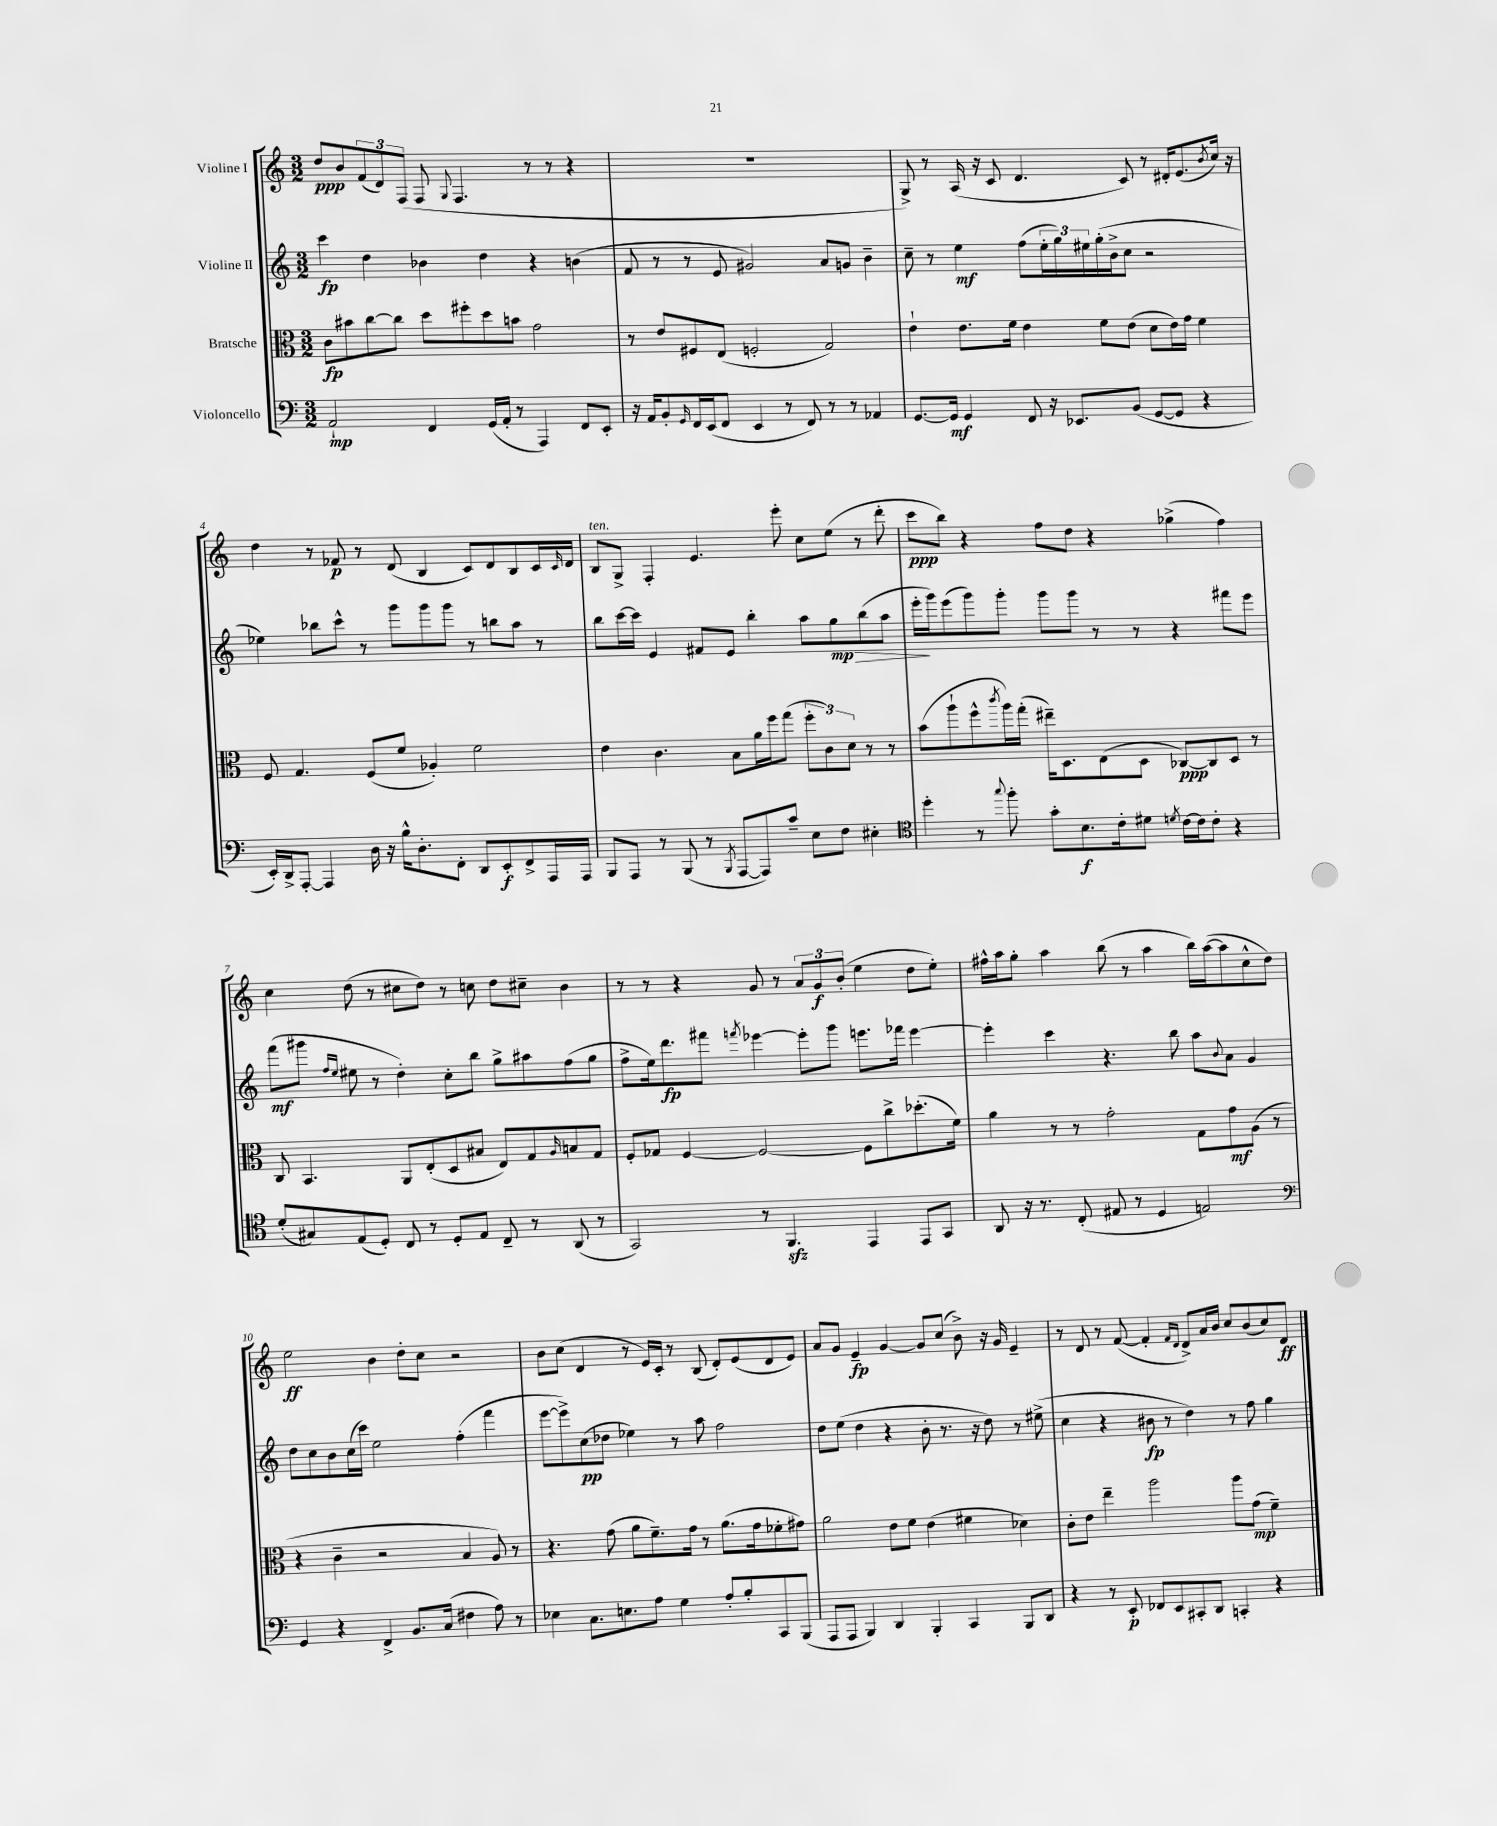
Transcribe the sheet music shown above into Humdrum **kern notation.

**kern	**dynam	**kern	**dynam	**kern	**dynam	**kern	**dynam
*part4	*part4	*part3	*part3	*part2	*part2	*part1	*part1
*staff4	*staff4	*staff3	*staff3	*staff2	*staff2	*staff1	*staff1
*I"Violoncello	*	*I"Bratsche	*	*I"Violine II	*	*I"Violine I	*
*clefF4	*	*clefC3	*	*clefG2	*	*clefG2	*
*k[]	*	*k[]	*	*k[]	*	*k[]	*
*M3/2	*	*M3/2	*	*M3/2	*	*M3/2	*
=1	=1	=1	=1	=1	=1	=1	=1
2AA`/	mp	8c\L	fp	4ccc\	fp	8dd/L	ppp
.	.	8b#X\	.	.	.	8b/	.
.	.	[8cc\	.	4dd\	.	(12f/	.
.	.	.	.	.	.	12d/)	.
.	.	8cc\J]	.	.	.	.	.
.	.	.	.	.	.	(12F/J	.
4FF/	.	8dd\L	.	4b-X\	.	8F/	.
.	.	.	.	.	.	8qqG/	.
.	.	8ff#X'\	.	.	.	4.F/	.
(16GG/LL	.	8dd\	.	4dd\	.	.	.
16AA'/JJ	.	.	.	.	.	.	.
8r	.	8bn\J	.	.	.	.	.
4AAA/)	.	2g\	.	4r	.	8r	.
.	.	.	.	.	.	8r	.
8FF/L	.	.	.	(4bn\	.	4r	.
8EE'/J	.	.	.	.	.	.	.
=2	=2	=2	=2	=2	=2	=2	=2
16r	.	8r	.	8f/	.	1.r	.
16AA/KL	.	.	.	.	.	.	.
8BB'/	.	8e/L	.	8r	.	.	.
16qqGG/	.	.	.	.	.	.	.
16FF/L	.	8F#X/	.	8r	.	.	.
(16EE/J	.	.	.	.	.	.	.
8FF/J	.	(8E/J	.	8e/	.	.	.
4EE/	.	2Fn'/	.	2g#X/)	.	.	.
8r	.	.	.	.	.	.	.
8FF/)	.	.	.	.	.	.	.
8r	.	2G/)	.	8a/L	.	.	.
8r	.	.	.	8gn/J	.	.	.
4AA-X/	.	.	.	4b~\	.	.	.
=3	=3	=3	=3	=3	=3	=3	=3
[8.GG/L	.	4e`\	.	8cc~\	.	8G^/)	.
.	.	.	.	8r	.	8r	.
16GG/Jk]	mf	.	.	.	.	.	.
4GG/	.	8.e\L	.	4ee\	mf	(16A/	.
.	.	.	.	.	.	16r	.
.	.	.	.	.	.	8c/	.
.	.	16f\Jk	.	.	.	.	.
8FF/	.	4e\	.	(8ff\L	.	4.d/	.
16r	.	.	.	24ee'\L	.	.	.
.	.	.	.	24gg\)	.	.	.
8.EE-X/L	.	.	.	.	.	.	.
.	.	.	.	24ee#X\	.	.	.
.	.	8f\L	.	(16gg'\	.	.	.
.	.	.	.	16b^\J	.	.	.
(8BB/J	.	(8e\J	.	8cc\J	.	8c/)	.
[8GG/L	.	8d\L	.	2r	.	8r	.
8GG/J]	.	16e\L)	.	.	.	16d#X'/KL	.
.	.	16g\JJ	.	.	.	(8.e/	.
4r	.	4f\	.	.	.	.	.
.	.	.	.	.	.	8qb/	.
.	.	.	.	.	.	16cc/Jk)	.
.	.	.	.	.	.	16r	.
!!LO:LB:g=z
=4	=4	=4	=4	=4	=4	=4	=4
16EE'/LL)	.	8F/	.	4ee-X\)	.	4dd\	.
16DD^/J	.	.	.	.	.	.	.
[8AAA'/J	.	4.G/	.	.	.	.	.
4AAA/]	.	.	.	8bb-X\L	.	8r	.
.	.	.	.	8ccc^^\J	.	8f-X/	p
16D\	.	(8F/L	.	8r	.	8r	.
16r	.	.	.	.	.	.	.
16B^^\KL	.	8f/J	.	8ggg\L	.	(8d/	.
8.D'\	.	.	.	.	.	.	.
.	.	4A-X'/)	.	8ggg\	.	4B/	.
8FF'\J	.	.	.	8ggg\J	.	.	.
8DD/L	.	2f\	.	8r	.	8c/L)	.
8EE'/	f	.	.	8bbn\L	.	8d/	.
8FF^/	.	.	.	8aa\J	.	8B/	.
16AAA/L	.	.	.	8r	.	16c/L	.
.	.	.	.	.	.	16qqc/	.
16AAA/JJ	.	.	.	.	.	16d/JJ	.
=5	=5	=5	=5	=5	=5	=5	=5
!	!	!	!	!	!	!LO:TX:a:i:t=ten.	!
8BBB/L	.	4e\	.	8bb\L	.	8B/L	.
8AAA/J	.	.	.	[16ccc\L	.	8G^/J	.
.	.	.	.	16ccc\JJ]	.	.	.
8r	.	4.c\	.	4e/	.	4F'/	.
(8BBB/	.	.	.	.	.	.	.
8r	.	.	.	8f#X/L	.	4.e/	.
8qBBB/	.	.	.	.	.	.	.
[8AAA/L	.	8B\L	.	8e/J	.	.	.
8AAA/])	.	16a\L	.	4bb'\	.	.	.
.	.	16ff\J	.	.	.	.	.
8c~/J	.	(8gg\J	.	.	.	8eee'\	.
8E\L	.	12ff'\L	.	8aa\L	.	8cc\L	.
.	.	12c\)	.	.	.	.	.
!	!	!	!	!	!LO:HP:b	!	!
8F\J	.	.	.	8gg\	> mp	(8ee\J	.
.	.	12d\J	.	.	.	.	.
4E#X'\	.	8r	.	(8bb\	.	8r	.
.	.	8r	.	8aa\J	.	8ddd'\	.
=6	=6	=6	=6	=6	=6	=6	=6
*clefC4	*	*	*	*	*	*	*
4dd'\	.	(8b\L	.	16eee'\LL	.	8ccc\L	ppp
.	.	.	.	16ggg\J)	]	.	.
.	.	8aa`\	.	(8eee\	.	8bb\J)	.
8r	.	8ff^^\	.	8ggg\)	.	4r	.
8qqgg/	.	8qccc/	.	.	.	.	.
8ff'\	.	16aa\L)	.	8ggg'\J	.	.	.
.	.	(16gg'\JJ	.	.	.	.	.
8g'\L	.	16ee#X~\KL)	.	8ggg\L	.	8ff\L	.
.	.	8.D\	.	.	.	.	.
8.B\	f	.	.	8ggg\J	.	8dd\J	.
.	.	(8E\	.	8r	.	4r	.
16c'\k	.	.	.	.	.	.	.
8d#X\J	.	8D\J	.	8r	.	.	.
8qdn/	.	.	.	.	.	.	.
[16c\LL	.	[8C-X/L)	ppp	4r	.	(4gg-X^\	.
16c\J]	.	.	.	.	.	.	.
8c'\J	.	8C-/]	.	.	.	.	.
4r	.	8D/J	.	8fff#X\L	.	4ff\)	.
.	.	8r	.	8eee\J	.	.	.
!!LO:LB:g=z
=7	=7	=7	=7	=7	=7	=7	=7
(8d'/L	.	8C/	.	(8fff\L	mf	4cc\	.
8G#X/)	.	4.BB/	.	8ggg#X\J	.	.	.
.	.	.	.	16qqff/LL	.	.	.
.	.	.	.	16qqee/JJ	.	.	.
(8E/	.	.	.	8ee#X\	.	(8dd\	.
8D'/J)	.	.	.	8r	.	8r	.
8C/	.	8AA/L	.	4dd'\)	.	8cc#X\L	.
8r	.	(8E'/	.	.	.	8dd\J)	.
8D'/L	.	8D/	.	8cc'\L	.	8r	.
8E/J	.	8B#X/J	.	8bb\J	.	8ccn\	.
8C~/	.	8E/L)	.	8gg^\L	.	8dd\L	.
8r	.	8G/	.	8aa#X\	.	8cc#X~\J	.
.	.	16qqA/	.	.	.	.	.
(8AA/	.	8Bn/	.	(8ff\	.	4b\	.
8r	.	8G/J	.	8gg\J	.	.	.
=8	=8	=8	=8	=8	=8	=8	=8
2GG/)	.	8F'/L	.	8ff^\L	.	8r	.
.	.	8G-X/J	.	16ee\k)	.	8r	.
.	.	.	.	8.ddd\	fp	.	.
.	.	[4F/	.	.	.	4r	.
.	.	.	.	8fff#X\J	.	.	.
.	.	.	.	8qfffn/	.	.	.
8r	.	2F/_	.	[4eee-X\	.	8g/	.
4.FFzz/	.	.	.	.	.	8r	.
.	.	.	.	8eee-'\L]	.	12a/L	.
.	.	.	.	.	.	12g/	f
.	.	.	.	8ggg\J	.	.	.
.	.	.	.	.	.	(12b'/J	.
4EE/	.	8F\L]	.	8.eeen\L	.	4ee\	.
.	.	8cc^\	.	.	.	.	.
.	.	.	.	16fff-X\Jk	.	.	.
8EE/L	.	(8.dd-X'\	.	[4eee\	.	8dd\L	.
8GG/J	.	.	.	.	.	8ee'\J)	.
.	.	16f\Jk)	.	.	.	.	.
=9	=9	=9	=9	=9	=9	=9	=9
8AA/	.	4a\	.	4eee'\]	.	16ff#X^^\LL	.
.	.	.	.	.	.	16aa\J	.
16r	.	.	.	.	.	8gg'\J	.
8.r	.	.	.	.	.	.	.
.	.	8r	.	4ccc\	.	4aa\	.
(8C'/	.	8r	.	.	.	.	.
8E#X/	.	2g'\	.	4.r	.	(8bb\	.
8r	.	.	.	.	.	8r	.
4D/	.	.	.	.	.	4aa\	.
.	.	.	.	8bb\	.	.	.
2En/)	.	8G\L	.	8aa\L	.	16bb\LL)	.
.	.	.	.	.	.	([16aa\J	.
.	.	.	.	8qqb/	.	.	.
.	.	8g\	mf	8a\J	.	8aa\]	.
.	.	(8A\J	.	4g/	.	8cc^^\	.
.	.	8r	.	.	.	8dd\J)	.
!!LO:LB:g=z
=10	=10	=10	=10	=10	=10	=10	=10
*clefF4	*	*	*	*	*	*	*
4GG/	.	4r	.	8dd\L	.	2ee\	ff
.	.	.	.	8cc\	.	.	.
4r	.	4c~\	.	8b\	.	.	.
.	.	.	.	(16cc\L	.	.	.
.	.	.	.	16ccc\JJ)	.	.	.
4FF^/	.	2r	.	2ee\	.	4b\	.
8.BB/L	.	.	.	.	.	8dd'\L	.
.	.	.	.	.	.	8cc\J	.
(16C/Jk	.	.	.	.	.	.	.
4F#X\	.	4B/	.	(4ff'\	.	2r	.
8A\)	.	8A/)	.	4fff\	.	.	.
8r	.	8r	.	.	.	.	.
=11	=11	=11	=11	=11	=11	=11	=11
4E-X\	.	4.r	.	[8eee\L	.	8b\L	.
.	.	.	.	8eee^\])	.	(8cc\J	.
8.C\L	.	.	.	(8cc\	pp	4d/	.
.	.	(8g\	.	8dd-X\J	.	.	.
8.En\	.	.	.	.	.	.	.
.	.	8a\L	.	4ee-X\)	.	8r	.
8A\J	.	8.f~\)	.	.	.	16e/LL)	.
.	.	.	.	.	.	16c'/JJ	.
4G\	.	.	.	8r	.	8r	.
.	.	16g\Jk	.	.	.	.	.
.	.	8r	.	8aa\	.	(8B/	.
8A'/L	.	(8.a\L	.	2ff\	.	8d'/L)	.
8B'/	.	.	.	.	.	(8e/	.
.	.	16g\k	.	.	.	.	.
8CC/	.	8f-X'\	.	.	.	8d/	.
(8BBB/J	.	8g#X\J)	.	.	.	8e/J)	.
=12	=12	=12	=12	=12	=12	=12	=12
8AAA/L	.	2a\	.	8dd\L	.	8a/L	.
8AAA/J	.	.	.	(8ee\J	.	8g/J	.
4BBB/)	.	.	.	4dd\	.	4e~/	fp
4DD/	.	8e\L	.	4r	.	[4g/	.
.	.	8f\J	.	.	.	.	.
4BBB'/	.	(4e\	.	8b'\	.	8g/L]	.
.	.	.	.	8.r	.	(8cc/J	.
4CC/	.	4f#X\	.	.	.	8b^\)	.
.	.	.	.	16r	.	.	.
.	.	.	.	8dd\)	.	16r	.
.	.	.	.	.	.	16g/	.
8BBB/L	.	4d-X\)	.	8r	.	4e~/	.
8DD/J	.	.	.	(8ee#X^\	.	.	.
=13	=13	=13	=13	=13	=13	=13	=13
4r	.	8c'\L	.	4cc\	.	8r	.
.	.	8e\J	.	.	.	8d/	.
8r	.	4ee~\	.	4r	.	8r	.
8EE'/	p	.	.	.	.	([8f/	.
8FF-X/L	.	2aa\	.	8b#X\	fp	4f'/]	.
8EE/	.	.	.	8r	.	.	.
.	.	.	.	.	.	16qqf/LL	.
.	.	.	.	.	.	16qqd/JJ	.
8CC#X'/	.	.	.	4dd\)	.	8d^/L)	.
8DD/J	.	.	.	.	.	16a/L	.
.	.	.	.	.	.	16b/JJ	.
4CCn'/	.	8aa\L	.	8r	.	8cc/L	.
.	.	(8g\J	mp	8ff\	.	(8b/	.
4r	.	4f~\)	.	4gg\	.	8cc/)	.
.	.	.	.	.	.	8d/J	ff
==	==	==	==	==	==	==	==
*-	*-	*-	*-	*-	*-	*-	*-
